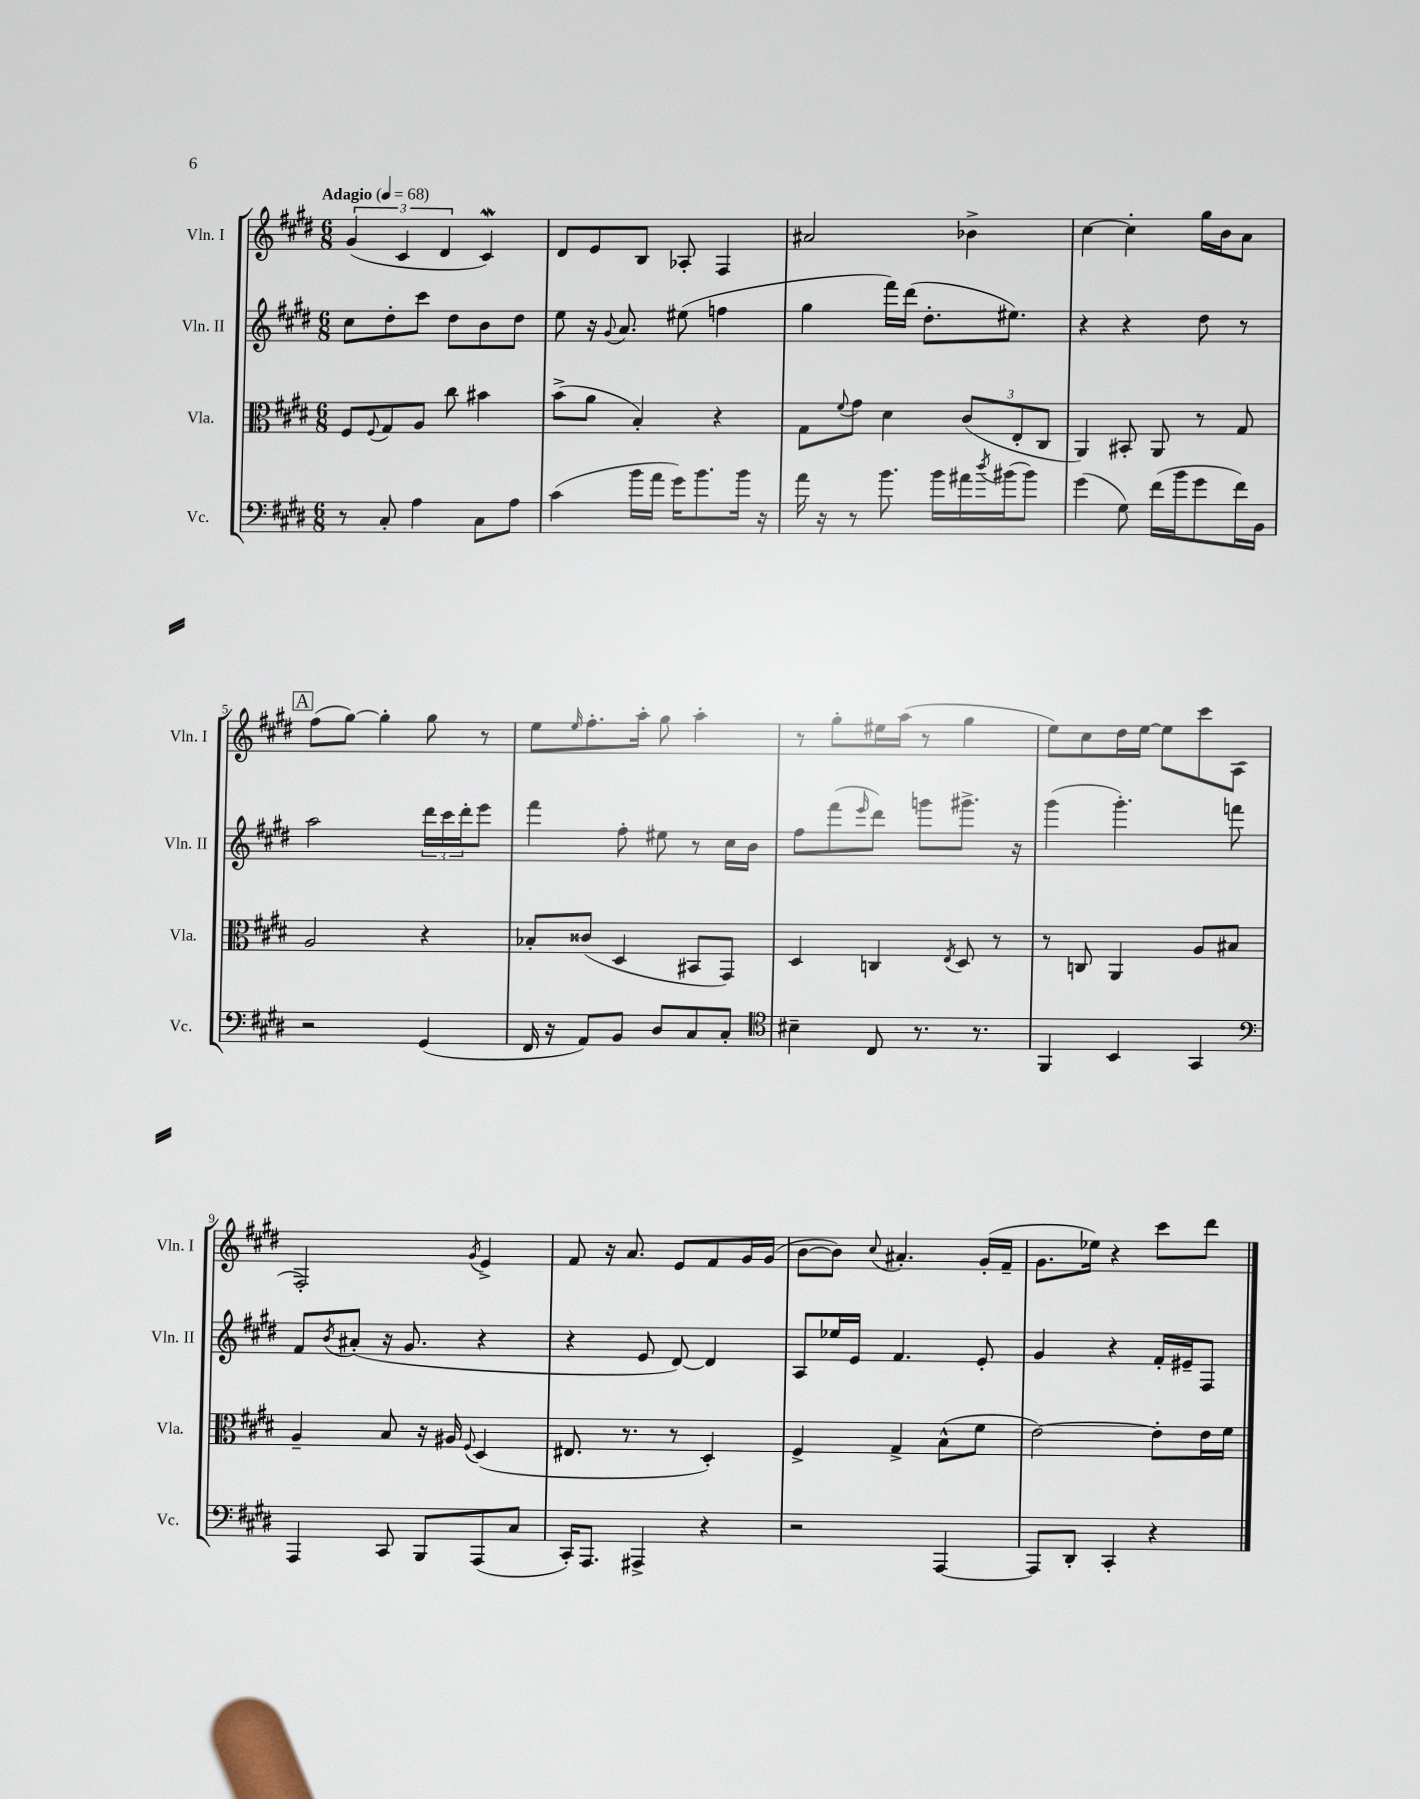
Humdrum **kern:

**kern	**kern	**kern	**kern
*part4	*part3	*part2	*part1
*staff4	*staff3	*staff2	*staff1
*I"Vc.	*I"Vla.	*I"Vln. II	*I"Vln. I
*I'Vc.	*I'Vla.	*I'Vln. II	*I'Vln. I
*clefF4	*clefC3	*clefG2	*clefG2
*k[f#c#g#d#]	*k[f#c#g#d#]	*k[f#c#g#d#]	*k[f#c#g#d#]
*M6/8	*M6/8	*M6/8	*M6/8
*MM68	*MM68	*MM68	*MM68
=1	=1	=1	=1
!	!	!	!LO:TX:a:B:t=Adagio
8r	8F#/L	8cc#\L	(6g#/
.	8qqF#/	.	.
8C#'/	8G#/	8dd#'\	.
.	.	.	6c#/
4A\	8A/J	8ccc#\J	.
.	.	.	6d#/
.	8cc#\	8dd#\L	.
8C#\L	4b#X\	8b\	4c#W/)
8A\J	.	8dd#\J	.
=2	=2	=2	=2
(4c#\	(8b^\L	8ee\	8d#/L
.	8a\J	16r	8e/
.	.	8qqg#/	.
.	.	8.a/	.
16b\LL	4B'/)	.	8B/J
16a\JJ	.	.	.
16g#\KL)	.	(8ee#X\	8A-X'/
8.b\	.	.	.
.	4r	4ffn\	4F#/
16b\Jk	.	.	.
16r	.	.	.
=3	=3	=3	=3
16a\	8G#\L	4gg#\	2a#X/
16r	.	.	.
.	8qqf#/	.	.
8r	8g#\J	.	.
8.b\	4d#\	16fff#\LL)	.
.	.	(16ddd#\JJ	.
.	.	8.dd#'\L	.
16b\LL	.	.	.
16a#X\	(12c#/L	.	4b-X^\
8qdd#/	.	.	.
(16b#X\J	.	8.ee#X\J)	.
.	12E'/	.	.
8b#\J)	.	.	.
.	12C#/J	.	.
=4	=4	=4	=4
(4g#\	4AA/)	4r	[4cc#\
8G#\)	8BB#X'/	4r	4cc#'\]
(16f#\LL	8AA/	.	.
16b\J	.	.	.
8g#\	8r	8dd#\	16gg#\LL
.	.	.	16b\J
16f#\L)	8G#/	8r	8a\J
16BB\JJ	.	.	.
!!LO:LB:g=z
!!LO:REH:place=s1:t=A
=5	=5	=5	=5
2r	2A/	2aa\	(8ff#\L
.	.	.	[8gg#\J)
.	.	.	4gg#'\]
(4GG#/	4r	24ddd#\LL	8gg#\
.	.	24ccc#\	.
.	.	24ddd#'\J	.
.	.	8eee\J	8r
=6	=6	=6	=6
16FF#/	8B-X'/L	4fff#\	8ee\L
16r	.	.	.
.	.	.	16qqee/
8AA/L)	(8c##X/J	.	8.ff#'\
8BB/J	4D#/	8ff#'\	.
.	.	.	16aa'\Jk
8D#/L	.	8ee#X\	8gg#\
8C#/	8BB#X/L	8r	4aa'\
8C#'/J	8GG#/J)	16cc#\LL	.
.	.	16b\JJ	.
=7	=7	=7	=7
*clefC4	*	*	*
4B#X~\	4D#/	8ff#\L	8r
.	.	(8fff#\	8gg#'\L
.	.	16qqeee/	.
8C#/	4Cn/	8ddd#\J)	16ee#X\L
.	.	.	(16aa\JJ
8.r	.	8gggn\L	8r
.	8qE/	.	.
.	8D#/	8.ggg#X^\J	4gg#\
8.r	.	.	.
.	8r	.	.
.	.	16r	.
=8	=8	=8	=8
4FF#/	8r	(4ggg#\	8ee\L)
.	8Cn/	.	8cc#\
4BB/	4AA/	4.ggg#'\)	16dd#\L
.	.	.	[16ee\JJ
.	.	.	8ee\L]
4GG#/	8A/L	.	8ccc#\
.	8B#X/J	8fffn\	(8A\J
!!LO:LB:g=z
=9	=9	=9	=9
*clefF4	*	*	*
4AAA/	4A~/	8f#/L	2F#'/)
.	.	8qb/	.
.	.	(8a#X'/J	.
8CC#/	8B/	16r	.
.	.	8.g#/	.
8BBB/L	16r	.	.
.	16A#X/	.	.
.	8qqF#/	.	8qg#/
(8AAA/	(4D#/	4r	4e^/
8C#/J	.	.	.
=10	=10	=10	=10
16CC#'/KL)	8.E#X/	4r	8f#/
8.AAA/J	.	.	.
.	.	.	16r
.	8.r	.	8.a/
4AAA#X^/	.	8e/	.
.	8r	[8d#/)	8e/L
4r	4D#'/)	4d#/]	8f#/
.	.	.	16g#/L
.	.	.	(16g#/JJ
=11	=11	=11	=11
2r	4F#^/	8A/L	[8b\L
.	.	16ee-X/L	8b\J])
.	.	16e/JJ	.
.	.	.	8qqcc#/
.	4G#^/	4.f#/	4.a#X'/
[4AAA/	(8B^^\L	.	.
.	8f#\J	8e'/	(16g#'/LL
.	.	.	16f#~/JJ
=12	=12	=12	=12
8AAA/L]	[2e\)	4g#/	8.g#\L
8DD#'/J	.	.	.
.	.	.	16ee-X\Jk)
4CC#'/	.	4r	4r
4r	8e'\L]	16f#'/LL	8ccc#\L
.	.	16e#X~/J	.
.	16e\L	8F#/J	8ddd#\J
.	16f#\JJ	.	.
==	==	==	==
*-	*-	*-	*-
